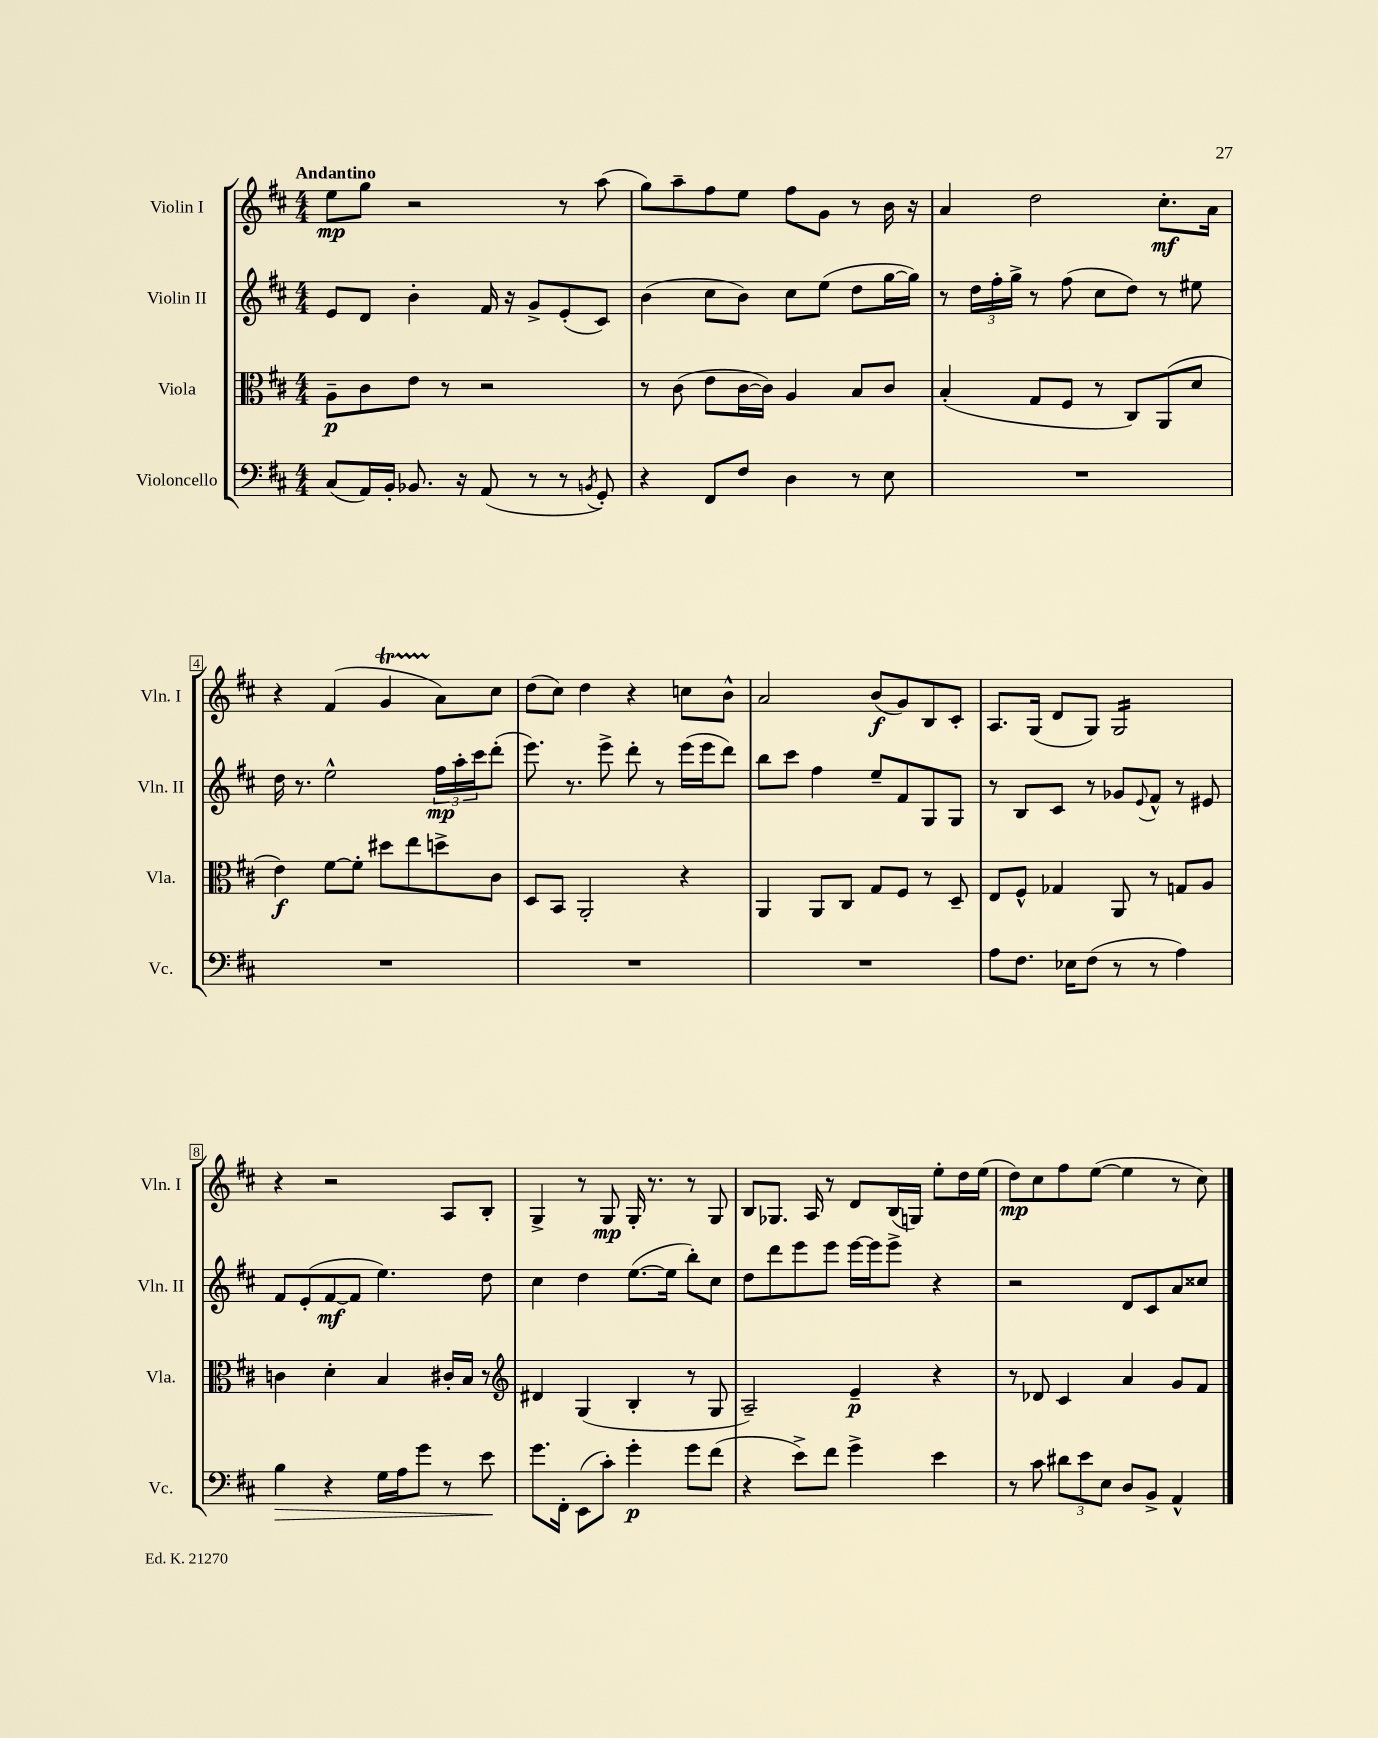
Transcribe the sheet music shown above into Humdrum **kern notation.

**kern	**kern	**kern	**kern
*staff4	*staff3	*staff2	*staff1
*clefF4	*clefC3	*clefG2	*clefG2
*k[f#c#]	*k[f#c#]	*k[f#c#]	*k[f#c#]
*M4/4	*M4/4	*M4/4	*M4/4
(8C#	8A~	8e	8ee
16AA)	8c#	8d	8gg
16BB'	.	.	.
8.BB-	8e	4b'	2r
.	8r	.	.
16r	.	.	.
(8AA	2r	16f#	.
.	.	16r	.
8r	.	8g^	.
8r	.	(8e'	8r
8qBB	.	.	.
8GG')	.	8c#)	(8aa
=	=	=	=
4r	8r	(4b	8gg)
.	(8c#	.	8aa~
8FF#	8e	8cc#	8ff#
8F#	[16c#	8b)	8ee
.	16c#])	.	.
4D	4A	8cc#	8ff#
.	.	(8ee	8g
8r	8B	8dd	8r
8E	8c#	[16gg	16b
.	.	16gg])	16r
=	=	=	=
1r	(4B'	8r	4a
.	.	24dd	.
.	.	24ff#'	.
.	.	24gg^	.
.	8G	8r	2dd
.	8F#	(8ff#	.
.	8r	8cc#	.
.	8C#)	8dd)	.
.	(8AA	8r	8.cc#'
.	8d	8ee#	.
.	.	.	16a
=	=	=	=
1r	4e)	16dd	4r
.	.	8.r	.
.	[8f#	2ee^^	(4f#
.	8f#']	.	.
.	8dd#	.	4g
.	8ee	.	.
.	8dd^	24ff#	8a)
.	.	24aa'	.
.	.	24ccc#	.
.	8c#	(8ddd'	8cc#
=	=	=	=
1r	8D	8.eee)	(8dd
.	8BB	.	8cc#)
.	.	8.r	.
.	2AA'	.	4dd
.	.	8eee^	.
.	.	8ddd'	4r
.	.	8r	.
.	4r	(16eee	8cc
.	.	16eee	.
.	.	8ddd)	8b^^
=	=	=	=
1r	4AA	8bb	2a
.	.	8ccc#	.
.	8AA	4ff#	.
.	8C#	.	.
.	8G	8ee~	(8b
.	8F#	8f#	8g)
.	8r	8G	8B
.	8D~	8G	8c#'
=	=	=	=
8A	8E	8r	8.A
8.F#	8F#^^	8B	.
.	.	.	(16G
.	4G-	8c#	8d
16E-	.	.	.
(8F#	.	8r	8G)
8r	8AA	8g-	2G
.	.	8qqe	.
8r	8r	8f#^^	.
4A)	8G	8r	.
.	8A	8e#	.
=	=	=	=
4B	4c	8f#	4r
.	.	(8e'	.
4r	4d'	[8f#	2r
.	.	8f#]	.
16G	4B	4.ee)	.
16A	.	.	.
8g	.	.	.
8r	16c#'	.	8A
.	16B	.	.
8e	8r	8dd	8B'
=	=	=	=
*	*clefG2	*	*
8.g	4d#	4cc#	4G^
16FF#'	.	.	.
(8EE	(4G	4dd	8r
8c#')	.	.	8G
4g'	4B'	([8.ee	16G'
.	.	.	8.r
.	.	16ee]	.
8g	8r	8bb')	8r
(8f#	8G	8cc#	8G
=	=	=	=
4r	2A~)	8dd	8B
.	.	8ddd	8.G-
8e^)	.	8eee	.
.	.	.	16A
8f#	.	8eee	8r
4g^	4e~	[16eee	8d
.	.	16eee]	.
.	.	8eee^	(16B
.	.	.	16G)
4e	4r	4r	8ee'
.	.	.	16dd
.	.	.	(16ee
=	=	=	=
8r	8r	2r	8dd)
8c#	8d-	.	8cc#
12d#	4c#	.	8ff#
12e	.	.	.
.	.	.	([8ee
12E	.	.	.
8D	4a	8d	4ee]
8BB^	.	8c#	.
4AA^^	8g	8a	8r
.	8f#	8cc##	8cc#)
==	==	==	==
*-	*-	*-	*-
